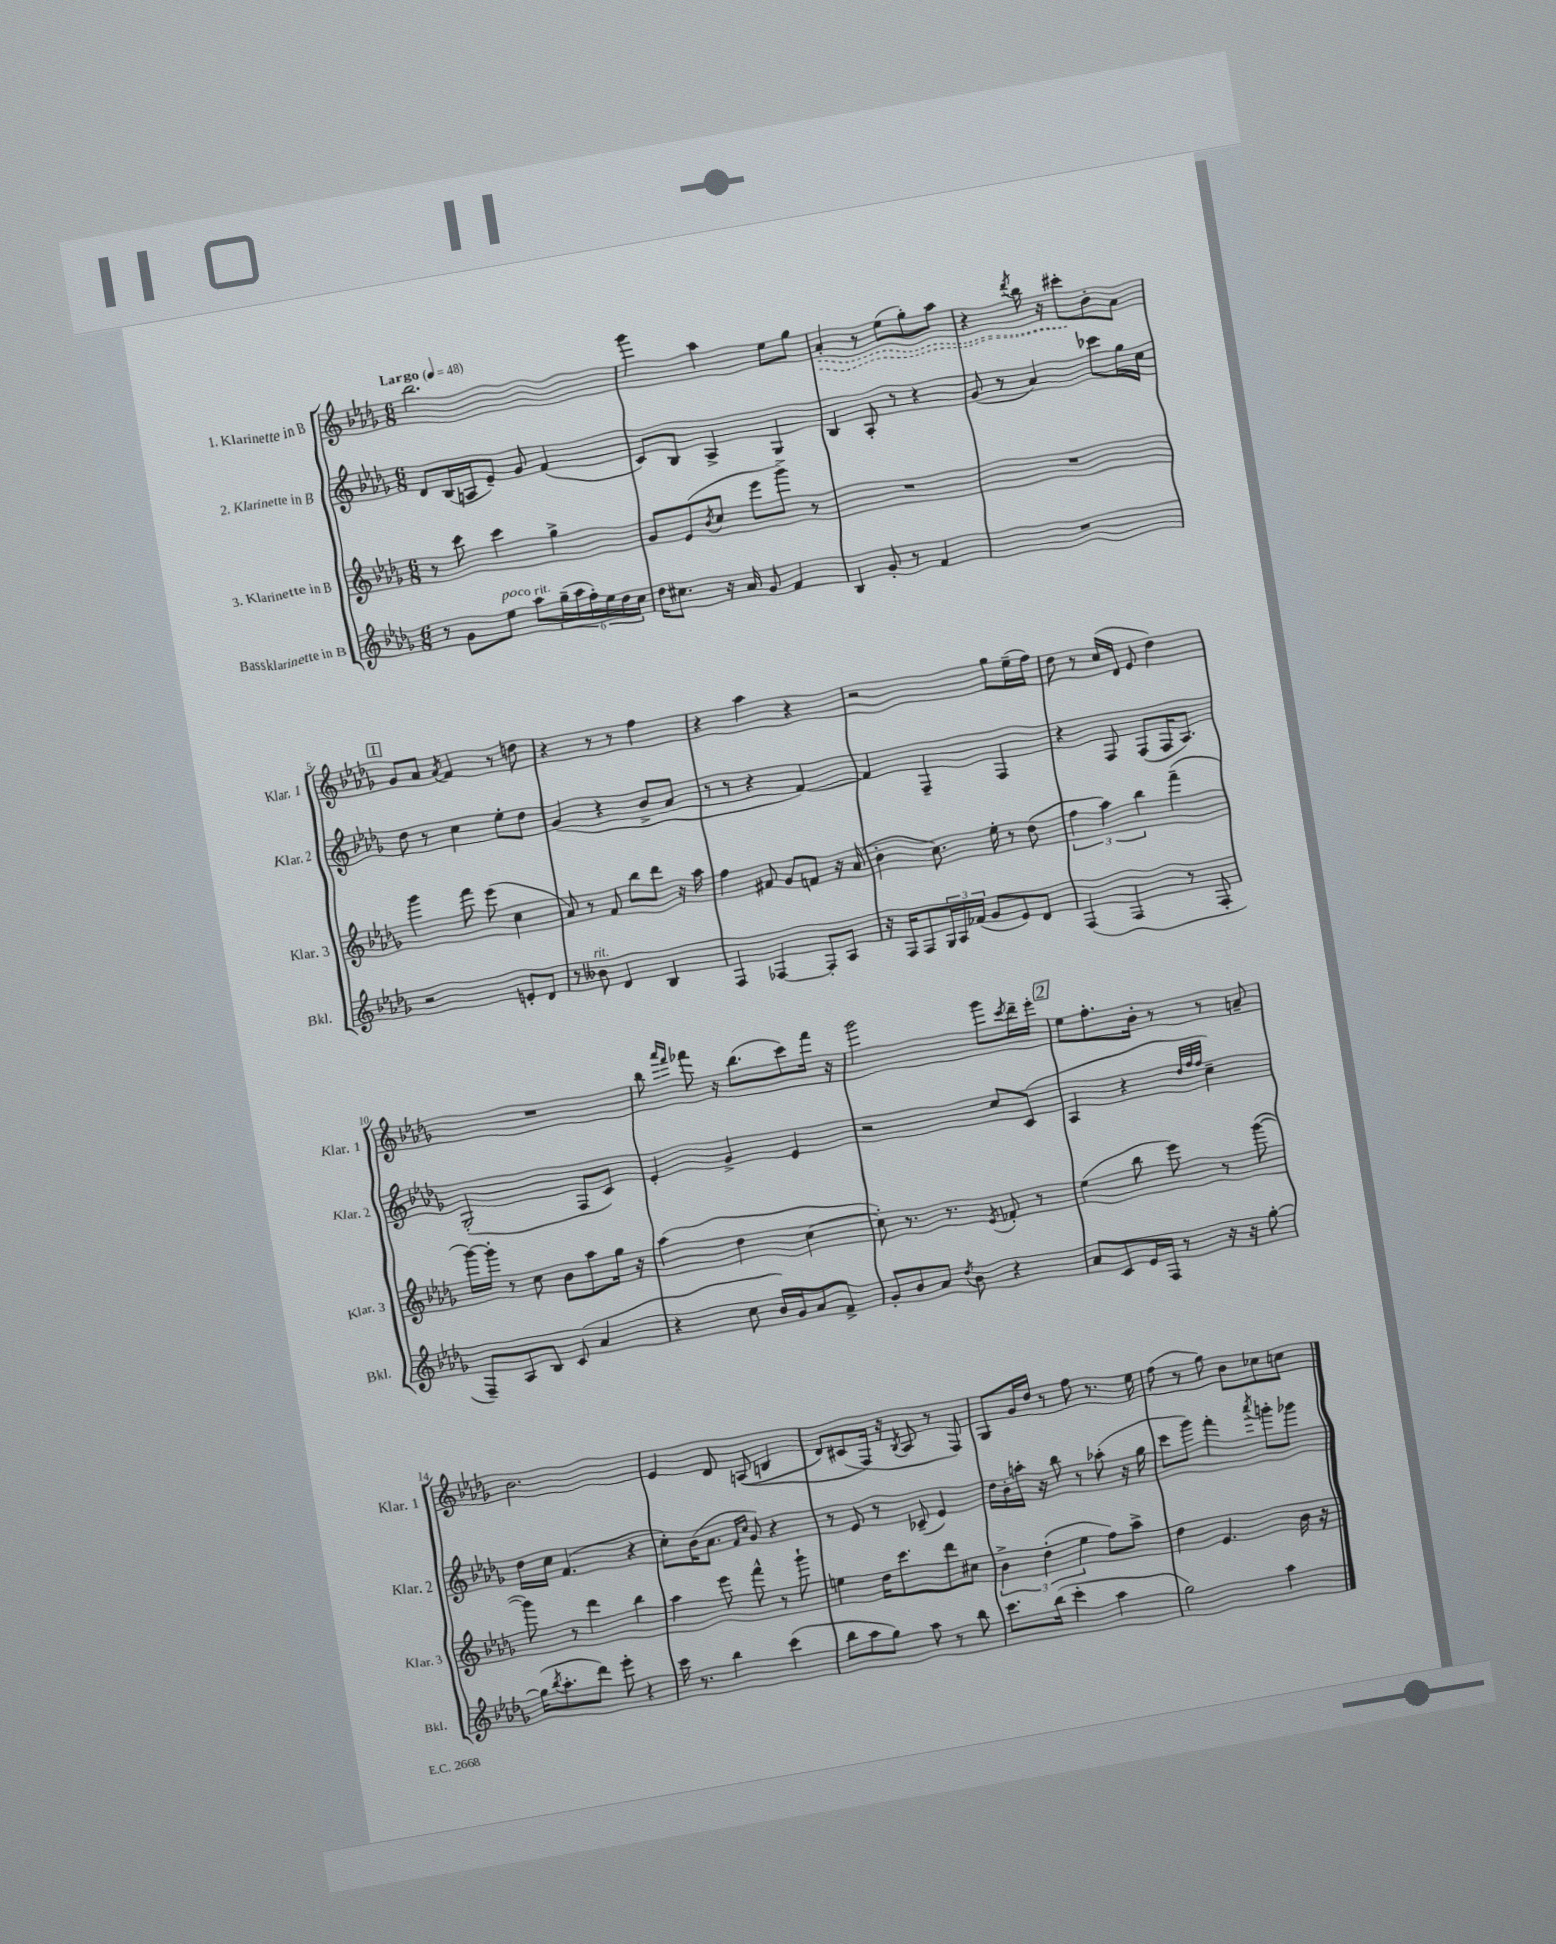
<<
\new StaffGroup <<
\new Staff = "s0" \with { instrumentName = "1. Klarinette in B" shortInstrumentName = "Klar. 1" } {
    \clef treble \key des \major \numericTimeSignature \time 6/8 \tempo "Largo" 4 = 48
    bes''2. |
    ges'''4 aes''4 ees''8 ges''8 |
    \once \override Hairpin.style = #'dashed-line aes'4-.\> r8 ees''8( ges''8-.) aes''8 |
    r4 \acciaccatura { des'''8 } bes''16 r16 cis'''8-.\! bes'8-. aes'8 |
    \mark \markup { \box "1" } ges'8 aes'8 \acciaccatura { aes'8 } f'4 r8 d''8 |
    r4 r8 r8 f''4 |
    r4 aes''4 r4 |
    r2 ges''8 ees''16--( f''16) |
    des''8 r8 c''16( des'16 ees'8 des''4) |
    R2. |
    bes''8 \grace { aes'''16 f'''16 } fes'''8 r16 bes''8.( c'''8) fes'''16 r16 |
    ges'''2 ges'''8 \acciaccatura { c'''8 } des'''16-- ees'''16-. |
    \mark \markup { \box "2" } ees''8 f''8.-. bes'16-. r8 r8 a'8-- |
    bes'2. |
    ees'4 des'8 a8(\( b4 |
    des'8) cis'8( f16\) r16 \acciaccatura { bes8 } aes8 r8 f8) |
    ges8 ges'16 des''16 r8 f''8 r8. ees''16 |
    f''8( r8 ges''8) bes'8 ces''8 c''8 \bar "|." |
}
\new Staff = "s1" \with { instrumentName = "2. Klarinette in B" shortInstrumentName = "Klar. 2" } {
    \clef treble \key des \major \numericTimeSignature \time 6/8
    des'8 bes16( a16 ees'8--) ges'8 f'4( |
    c'8) bes8 aes4-> ges4 |
    bes4 aes8-. r8 r4 |
    ges'8( r8 aes'4) ces'''8 ges''16 c''16 |
    \mark \markup { \box "1" } des''8 r8 c''4 ees''8-. des''8 |
    ges'4( r4 bes'8-> aes'8 |
    r8 r8 r4 f'4~) |
    f'4 f4-- f4 |
    r4 f8 f8( f16 aes8.) |
    ges2-.( f8 c'8) |
    ees'4-. ges'4-> ees'4 |
    r2 c''8 c'8( |
    \mark \markup { \box "2" } aes4 r4 \grace { des''32 f''32 f''32 } c''4--) |
    des''16 c''16 f'4.( r4 |
    c''8-.) bes'16( aes'8. \grace { f'16 c''16 } ges'8) r4 |
    r8 ees'8 r8 ces'8--( ees'4) |
    des''16 bes'16-. a''16-. r16 bes''8 r8 aes''8-.( r16 ges''16 |
    c'''8 ges'''8) f'''4-. \acciaccatura { aes'''8 } g'''8-. ges'''8 \bar "|." |
}
\new Staff = "s2" \with { instrumentName = "3. Klarinette in B" shortInstrumentName = "Klar. 3" } {
    \clef treble \key des \major \numericTimeSignature \time 6/8
    r8 c'''8 c'''4 ges''4-> |
    ges'8 ees'8( \acciaccatura { bes'8 } c''8 ees'''8 ges'''8->) r8 |
    R2. |
    R2. |
    \mark \markup { \box "1" } ges'''4 f'''8 ees'''8( c''4 |
    aes'8) r8 f'8 bes''8 des'''8 r16 aes''16 |
    f''4 fis'8 ges'8 f'8 r16 aes'16( |
    bes'4-. c''8.) ees''16-. r8 des''8( |
    \tuplet 3/2 { f''4 aes''4) bes''4 } f'''4--( |
    ges'''16~) ges'''16-. r8 c''8 bes'8 aes''8 ges''16 r16 |
    aes''4( des''4 c''4~ |
    c''8-.) r8. r8. \acciaccatura { ees'8 } fes'8-. r8 |
    \mark \markup { \box "2" } ees''4( bes''8 ees'''8) r8 ges'''8~( |
    ges'''8) r8 des'''4 bes''4 |
    aes''4 ees'''8 f'''8-^ r8 ges'''8-! |
    e''4 des''16 c'''8. des'''8 cis''8 |
    \tuplet 3/2 { bes'4-> des''4-.( ees''4 } f''8) aes''8-> |
    des''4 ees'4. bes'16 r16 \bar "|." |
}
\new Staff = "s3" \with { instrumentName = "Bassklarinette in B" shortInstrumentName = "Bkl." } {
    \clef treble \key des \major \numericTimeSignature \time 6/8
    r8 ges'8 ees''8^\markup { \italic "poco rit." } aes''8 \tuplet 6/4 { ges''16--( aes''16 f''16-.) ees''16 des''16 c''16 } |
    des''16 cis''8. r16 aes'16 ges'8 f'4 |
    bes4 ges'8-. r8 f'4 |
    R2. |
    \mark \markup { \box "1" } r2 e'8-. des'8 |
    r8 beses'8^\markup { \italic "rit." } des'4 bes4 |
    f4 fes4~ fes8-. aes8 |
    r16 f16 f8 \tuplet 3/2 { ges16 aes16 fes'16( } ges'8 ees'8) des'8 |
    f4( f4 r8 f8-. |
    f8--) aes8 bes8 c'8( aes'4 |
    r4 c''8 bes'16) ges'16 aes'8 f'8-> |
    ges'8-. bes'8 aes'8 \acciaccatura { des''8 } bes'8 r4 |
    \mark \markup { \box "2" } aes'8 c'8 ees'16 f16 r8 r16 r16 ges''8~-. |
    ges''16( \acciaccatura { bes''8 } aes''8.-. des'''8) ees'''8-. r4 |
    c'''16 r8. bes''4 c'''4( |
    bes''8 aes''8 ges''8) aes''8 r8 bes''8 |
    c'''8. bes''16( c'''4-. aes''4 |
    ges''2) aes''4 \bar "|." |
}
>>
>>
